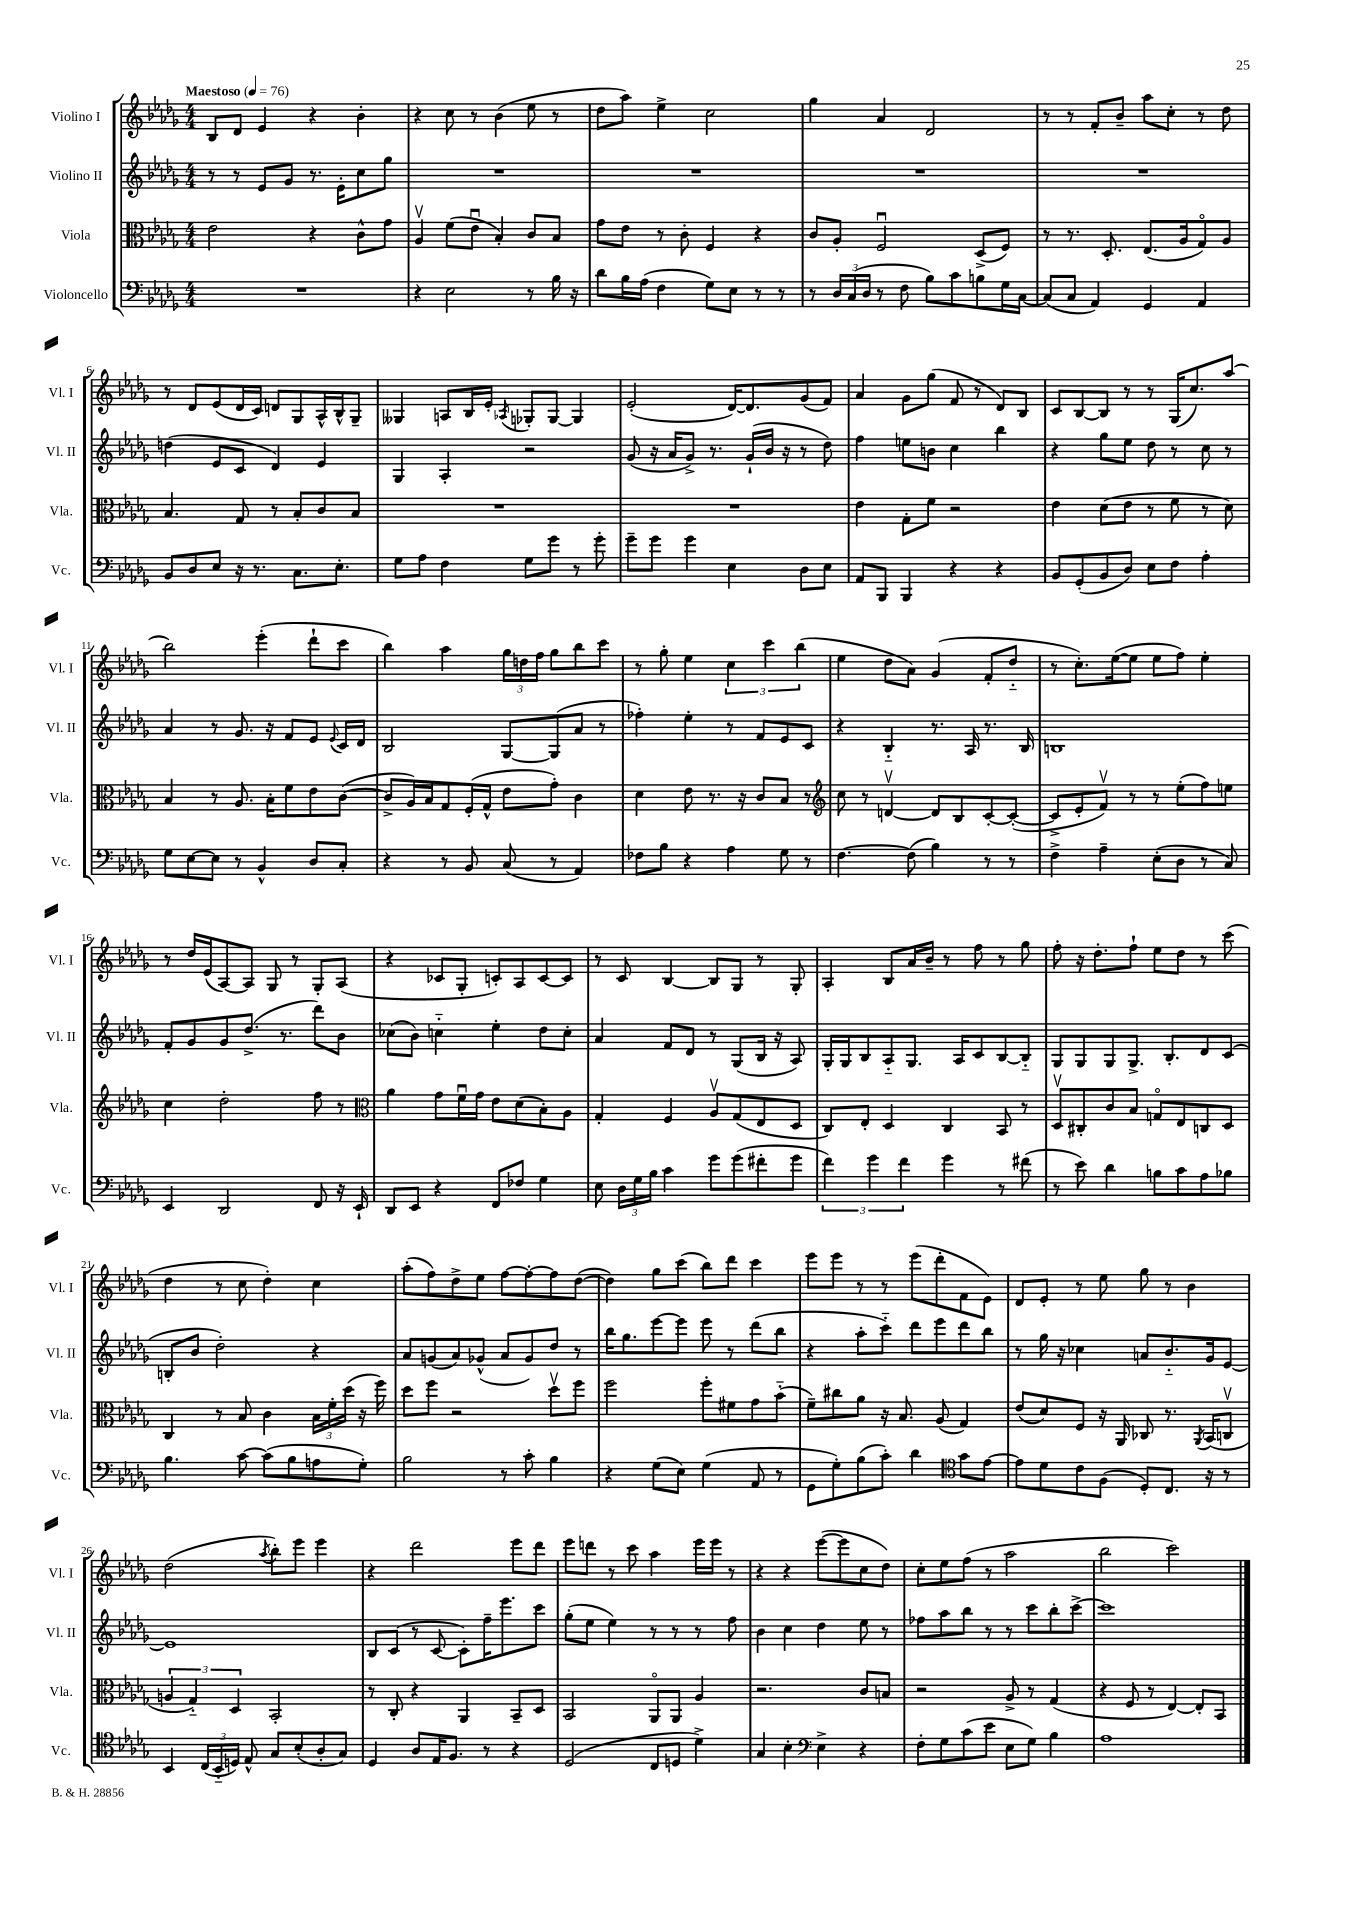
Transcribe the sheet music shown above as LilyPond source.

<<
\new StaffGroup <<
\new Staff = "s0" \with { instrumentName = "Violino I" shortInstrumentName = "Vl. I" } {
    \clef treble \key des \major \numericTimeSignature \time 4/4 \tempo "Maestoso" 4 = 76
    \autoBeamOff bes8[ des'8] ees'4 r4 bes'4-. |
    r4 c''8 r8 bes'4( ees''8 r8 |
    des''8[ aes''8]) ees''4-> c''2 |
    ges''4 aes'4 des'2 |
    r8 r8 f'8[-. bes'8]-- aes''8[ c''8]-. r8 des''8 |
    r8 des'8[ ees'8( des'16 c'16]) d'8[ ges8 aes16-^ bes16-^ ges8]-- |
    geses4 a8[ bes16 ees'16]-. \acciaccatura { aes8 } ges8[-. ges8]~ ges4 |
    ees'2-.( des'16[~) des'8. ges'8( f'8]) |
    aes'4 ges'8[ ges''8]( f'8 r8 des'8[) bes8] |
    c'8[ bes8~ bes8] r8 r8 ges16[( c''8.) aes''8]( |
    bes''2) ees'''4-.( des'''8[-! c'''8] |
    bes''4) aes''4 \tuplet 3/2 { ges''16[ d''16 f''16] } ges''8[ bes''8 c'''8] |
    r8 ges''8-. ees''4 \tuplet 3/2 { c''4 c'''4 bes''4( } |
    ees''4 des''8[ aes'8]) ges'4( f'8[-. des''8]-_ |
    r8 c''8.[-.) ees''16~( ees''8] ees''8[ f''8]) ees''4-. |
    r8 des''16[ ees'16( aes8~) aes8] ges8 r8 ges8[-. aes8]( |
    r4 ces'8[ ges8]-. c'8[-.) aes8 c'8~ c'8] |
    r8 c'8 bes4~ bes8[ ges8] r8 ges8-. |
    aes4-. bes8[ aes'16 bes'16]-- r8 f''8 r8 ges''8 |
    f''8-. r16 des''8.[-. f''8]-! ees''8[ des''8] r8 c'''8( |
    des''4 r8 c''8 des''4-.) c''4 |
    aes''8[-.( f''8) des''8-> ees''8] f''8[~ f''8~-. f''8 des''8]~( |
    des''4) ges''8[ c'''8]( bes''8[) des'''8] c'''4 |
    ees'''8[ ees'''8] r8 r8 ees'''8[( des'''8-. f'8 ees'8]) |
    des'8[ ees'8]-. r8 ees''8 ges''8 r8 bes'4 |
    des''2( \acciaccatura { aes''8 } bes''8[-.) ees'''8] ees'''4 |
    r4 des'''2 ees'''8[ des'''8] |
    ees'''8[ d'''8] r8 c'''8 aes''4 ees'''16[ ees'''16] r8 |
    r4 r4 ees'''8[~( ees'''8 c''8 des''8]) |
    c''8[-. ees''8 f''8]( r8 aes''2 |
    bes''2 c'''2) \bar "|." |
}
\new Staff = "s1" \with { instrumentName = "Violino II" shortInstrumentName = "Vl. II" } {
    \clef treble \key des \major \numericTimeSignature \time 4/4
    \autoBeamOff r8 r8 ees'8[ ges'8] r8. ees'16[-. c''8 ges''8] |
    R1 |
    R1 |
    R1 |
    R1 |
    d''4( ees'8[ c'8] des'4) ees'4 |
    ges4 aes4-. r2 |
    ges'8( r16 aes'16[ ges'8]->) r8. ges'16[-!( bes'16] r16 r8 des''8) |
    f''4 e''8[ b'8] c''4 bes''4 |
    r4 ges''8[ ees''8] des''8 r8 c''8 r8 |
    aes'4 r8 ges'8. r16 f'8[ ees'8] \appoggiatura { ees'8 } c'16[ des'16] |
    bes2 ges8[~ ges8( aes'8] r8 |
    fes''4-.) ees''4-. r8 f'8[ ees'8 c'8] |
    r4 bes4-_ r8. aes16 r8. bes16 |
    b1 |
    f'8[-. ges'8 ges'8 des''8.]->( r8. des'''8[) bes'8] |
    ces''8[( bes'8]) c''4-_ ees''4-. des''8[ c''8]-. |
    aes'4 f'8[ des'8] r8 ges8[( bes16] r16 aes8) |
    ges16[-. ges16 bes8 aes8-_ ges8.] aes16[ c'8 bes8~ bes8]-_ |
    ges8[ ges8 ges8 ges8.]-> bes8.[-. des'8 c'8]( |
    b8[-. bes'8] des''2-.) r4 |
    aes'8[ g'8( aes'8) ges'8]-^( aes'8[ ges'8) des''8] r8 |
    bes''16[ ges''8. ees'''8~ ees'''8] ees'''8 r8 des'''8[( bes''8] |
    r4 aes''8[-. c'''8]-_) des'''8[ ees'''8 des'''8 bes''8] |
    r8 ges''16 r16 ces''4 a'8[ bes'8.-_ ges'16 ees'8]~ |
    ees'1 |
    bes8[ c'8]( r8 c'8~ c'8[-.) f''16-- ees'''8. c'''8] |
    ges''8[-.( ees''8] ees''4) r8 r8 r8 f''8 |
    bes'4 c''4 des''4 ees''8 r8 |
    fes''8[ aes''8 bes''8] r8 r8 c'''8[ bes''8-. c'''8]~-> |
    c'''1 \bar "|." |
}
\new Staff = "s2" \with { instrumentName = "Viola" shortInstrumentName = "Vla." } {
    \clef alto \key des \major \numericTimeSignature \time 4/4
    \autoBeamOff ees'2 r4 c'8[-^ ges'8] |
    aes4\upbow f'8[( ees'8]\downbow bes4-.) c'8[ bes8] |
    ges'8[ ees'8] r8 c'8-. f4 r4 |
    c'8[ aes8]-. f2\downbow des8[->( f8]) |
    r8 r8. des8.-. ees8.[( aes16 ges8\flageolet) aes8] |
    bes4. ges8 r8 bes8[-. c'8 bes8] |
    R1 |
    R1 |
    ees'4 ges8[-. f'8] r2 |
    ees'4 des'8[( ees'8] r8 f'8 r8 des'8) |
    bes4 r8 aes8. bes16[-. f'8 ees'8 c'8]~( |
    c'8[-> aes16) bes16 ges8 f16-.( ges16]-^ ees'8[ ges'8]-.) c'4 |
    des'4 ees'8 r8. r16 c'8[ bes8] r8 |
    \clef treble c''8 r8 d'4~\upbow d'8[ bes8 c'8~-. c'8]~-.( |
    c'8[-> ees'8-. f'8]\upbow) r8 r8 ees''8[-.( f''8) e''8] |
    c''4 des''2-. f''8 r8 |
    \clef alto aes'4 ges'8[ f'16\downbow ges'16] ees'8[ des'8( bes8-.) aes8] |
    ges4-. f4 aes8[\upbow ges8( ees8 des8] |
    c8[) ees8]-. des4 c4 bes,8 r8 |
    des8[\upbow cis8-. c'8 bes8] g8[\flageolet ees8 c8 des8] |
    c4 r8 bes8 c'4 \tuplet 3/2 { bes16[ f'16-. des''16]( } r16 f''16) |
    des''8[ f''8] r2 des''8[\upbow f''8] |
    f''2 f''8[-. fis'8 ges'8 bes'8]-_( |
    f'8[--) cis''8 aes'8] r16 bes8. aes8( ges4) |
    ees'8[( des'8) f8] r16 aes,16 ces8 r8. \acciaccatura { aes,8 } bes,16[( c8]\upbow |
    \tuplet 3/2 { a4 ges4-_) des4 } bes,2-. |
    r8 c8-. r4 aes,4 bes,8[-- des8] |
    bes,2 aes,8[\flageolet aes,8] aes4 |
    r2. c'8[ b8] |
    r2 aes8-> r8 ges4( |
    r4 f8 r8 ees4~) ees8[-. bes,8] \bar "|." |
}
\new Staff = "s3" \with { instrumentName = "Violoncello" shortInstrumentName = "Vc." } {
    \clef bass \key des \major \numericTimeSignature \time 4/4
    \autoBeamOff R1 |
    r4 ees2 r8 bes16 r16 |
    des'8[ bes16 aes16]( f4 ges8[) ees8] r8 r8 |
    r8 \tuplet 3/2 { des16[ c16( des16] } r8 f8 bes8[) c'8 b8 ges16 c16]~ |
    c8[( c8] aes,4) ges,4 aes,4 |
    bes,8[ des8 ees8] r16 r8. c8.[ ees8.]-. |
    ges8[ aes8] f4 ges8[ ges'8] r8 ges'8-. |
    ges'8[-- ges'8] ges'4 ees4 des8[ ees8] |
    aes,8[ bes,,8] bes,,4 r4 r4 |
    bes,8[ ges,8-.( bes,8 des8]) ees8[ f8] aes4-. |
    ges8[ ees8~ ees8] r8 bes,4-^ des8[ c8]-. |
    r4 r8 bes,8 c8( r8 aes,4) |
    fes8[ bes8] r4 aes4 ges8 r8 |
    f4.~ f8( bes4) r8 r8 |
    f4-> aes4-- ees8[-.( des8] r8 c8) |
    ees,4 des,2 f,8 r16 ees,16-! |
    des,8[ ees,8] r4 f,8[ fes8] ges4 |
    ees8 \tuplet 3/2 { des16[ ges16 bes16] } c'4 ges'8[ ges'8( fis'8-. ges'8] |
    \tuplet 3/2 { f'4) ges'4 f'4 } ges'4 r8 fis'8( |
    r8 ees'8) des'4 b8[ c'8 aes8 bes8] |
    bes4. c'8~ c'8[( bes8 a8 ges8]-.) |
    bes2 r8 c'8-. bes4 |
    r4 ges8[( ees8]) ges4( aes,8 r8 |
    ges,8[ ges8-.) bes8( c'8]-.) des'4 \clef tenor ges'8[ ees'8]~ |
    ees'8[ des'8 c'8 f8]( des8[-.) c8.] r16 r8 |
    bes,4 \tuplet 3/2 { c16[( bes,16-_ d16]) } ees8-^ ges8[ bes8-.( aes8-. ges8]) |
    des4 aes8[ ees16 f8.] r8 r4 |
    des2( c8[ d8] des'4->) |
    ges4 bes4-. \clef bass ees4-> r4 |
    f8[-. ges8 c'8( ees'8] ees8[ ges8]) bes4 |
    aes1 \bar "|." |
}
>>
>>
